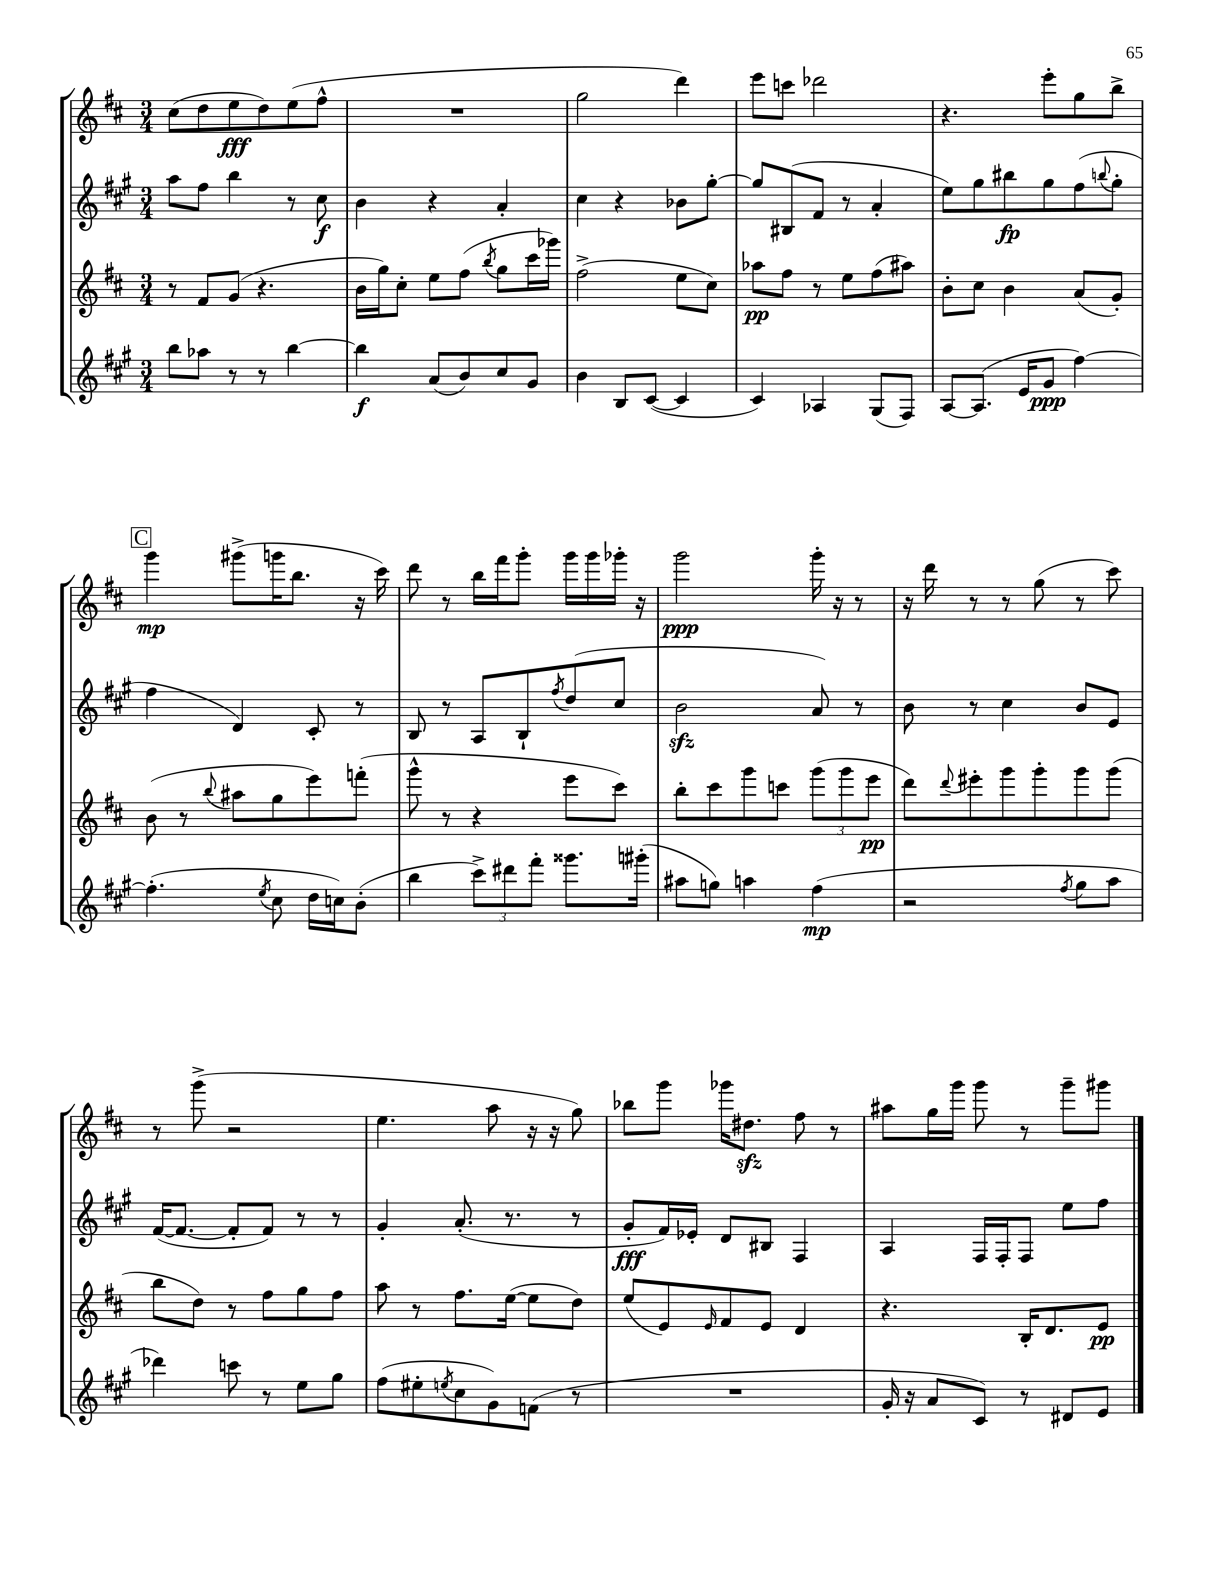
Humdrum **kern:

**kern	**kern	**kern	**kern
*staff4	*staff3	*staff2	*staff1
*clefG2	*clefG2	*clefG2	*clefG2
*k[f#c#g#]	*k[f#c#]	*k[f#c#g#]	*k[f#c#]
*M3/4	*M3/4	*M3/4	*M3/4
8bb\L	8r	8aa\L	(8cc#\L
8aa-\J	8f#/L	8ff#\J	8dd\
8r	(8g/J	4bb\	8ee\
8r	4.r	.	8dd\)
[4bb\	.	8r	(8ee\
.	.	8cc#\	8ff#^^\J
=	=	=	=
4bb\]	16b\LL	4b\	2.r
.	16gg\J)	.	.
.	8cc#'\J	.	.
(8a/L	8ee\L	4r	.
8b/)	(8ff#\J	.	.
.	8qbb/	.	.
8cc#/	8gg\L	4a'/	.
8g#/J	16ccc#\L	.	.
.	16ggg-\JJ)	.	.
=	=	=	=
4b\	(2ff#^\	4cc#\	2gg\
8B/L	.	4r	.
([8c#/J	.	.	.
4c#/]	8ee\L	8b-\L	4ddd\)
.	8cc#\J)	[8gg#'\J	.
=	=	=	=
4c#/)	8aa-\L	8gg#/]L	8eee\L
.	8ff#\J	(8B#/	8ccc\J
4A-/	8r	8f#/J	2ddd-\
.	8ee\L	8r	.
(8G#/L	(8ff#\	4a'/	.
8F#/J)	8aa#\J)	.	.
=	=	=	=
[8A/L	8b'\L	8ee\L)	4.r
(8.A/]J	8cc#\J	8gg#\	.
.	4b\	8bb#\	.
16e/LK	.	.	.
8g#/J	.	8gg#\	8eee'\L
[4ff#\)	(8a/L	(8ff#\	8gg\
.	.	8qqbb/	.
.	8g'/J)	8gg#'\J	8bb^\J
=	=	=	=
(4.ff#'\]	(8b\	4ff#\	4ggg\
.	8r	.	.
.	8qqbb/	.	.
.	8aa#\L	4d/)	(8ggg#^\L
8qee/	.	.	.
8cc#\	8gg\	.	16ggg\K
.	.	.	8.bb\J
16dd\LL	8eee\)	8c#'/	.
16cc\J)	.	.	.
(8b'\J	(8fff'\J	8r	16r
.	.	.	16ccc#\)
=	=	=	=
4bb\	8ggg^^\	8B/	8ddd\
.	8r	8r	8r
12ccc#^\L)	4r	8A/L	16bb\LL
.	.	.	16fff#\J
12ddd#\	.	.	.
.	.	8B`/	8ggg'\J
12fff#'\J	.	.	.
.	.	8qff#/	.
8.ggg##\L	8eee\L	(8dd/	16ggg\LL
.	.	.	16ggg\
.	8ccc#\J)	8cc#/J	16ggg-'\JJ
(16ggg#'\Jk	.	.	16r
=	=	=	=
8aa#\L	8bb'\L	2b\	2ggg\
8gg\J)	8ccc#\	.	.
4aa\	8ggg\	.	.
.	8ccc\J	.	.
(4ff#\	(12ggg\L	8a/)	16ggg'\
.	.	.	16r
.	12ggg\	.	.
.	.	8r	8r
.	12eee\J	.	.
=	=	=	=
2r	8ddd\L)	8b\	16r
.	.	.	16ddd\
.	8qqddd/	.	.
.	8eee#'\	8r	8r
.	8ggg\	4cc#\	8r
.	8ggg'\	.	(8gg\
8qff#/	.	.	.
8gg#\L	8ggg\	8b/L	8r
8aa\J	(8ggg\J	8e/J	8ccc#\)
=	=	=	=
4ddd-\)	8bb\L	([16f#/LK	8r
.	.	8.f#/_J	.
.	8dd\J)	.	(8ggg^\
8ccc\	8r	8f#'/]L	2r
8r	8ff#\L	8f#/J)	.
8ee\L	8gg\	8r	.
8gg#\J	8ff#\J	8r	.
=	=	=	=
(8ff#\L	8aa\	4g#'/	4.ee\
8ee#'\	8r	.	.
8qee/	.	.	.
8cc#\	8.ff#\L	(8.a'/	.
8g#\)	.	.	8aa\
.	([16ee\Jk	8.r	.
(8f\J	8ee\]L	.	16r
.	.	.	16r
8r	8dd\J)	8r	8gg\)
=	=	=	=
2.r	(8ee/L	8g#'/L	8bb-\L
.	8e/)	16f#/L)	8ggg\J
.	.	16e-'/JJ	.
.	16qqe/	.	.
.	8f#/	8d/L	16ggg-\LK
.	.	.	8.dd#\J
.	8e/J	8B#/J	.
.	4d/	4F#/	8ff#\
.	.	.	8r
=	=	=	=
16g#'/	4.r	4A/	8aa#\L
16r	.	.	.
8a/L	.	.	16gg\L
.	.	.	16ggg\JJ
8c#/J)	.	16F#/LL	8ggg\
.	.	16F#'/J	.
8r	16B'/LK	8F#/J	8r
.	8.d/	.	.
8d#/L	.	8ee\L	8ggg~\L
8e/J	8e/J	8ff#\J	8ggg#\J
==	==	==	==
*-	*-	*-	*-
